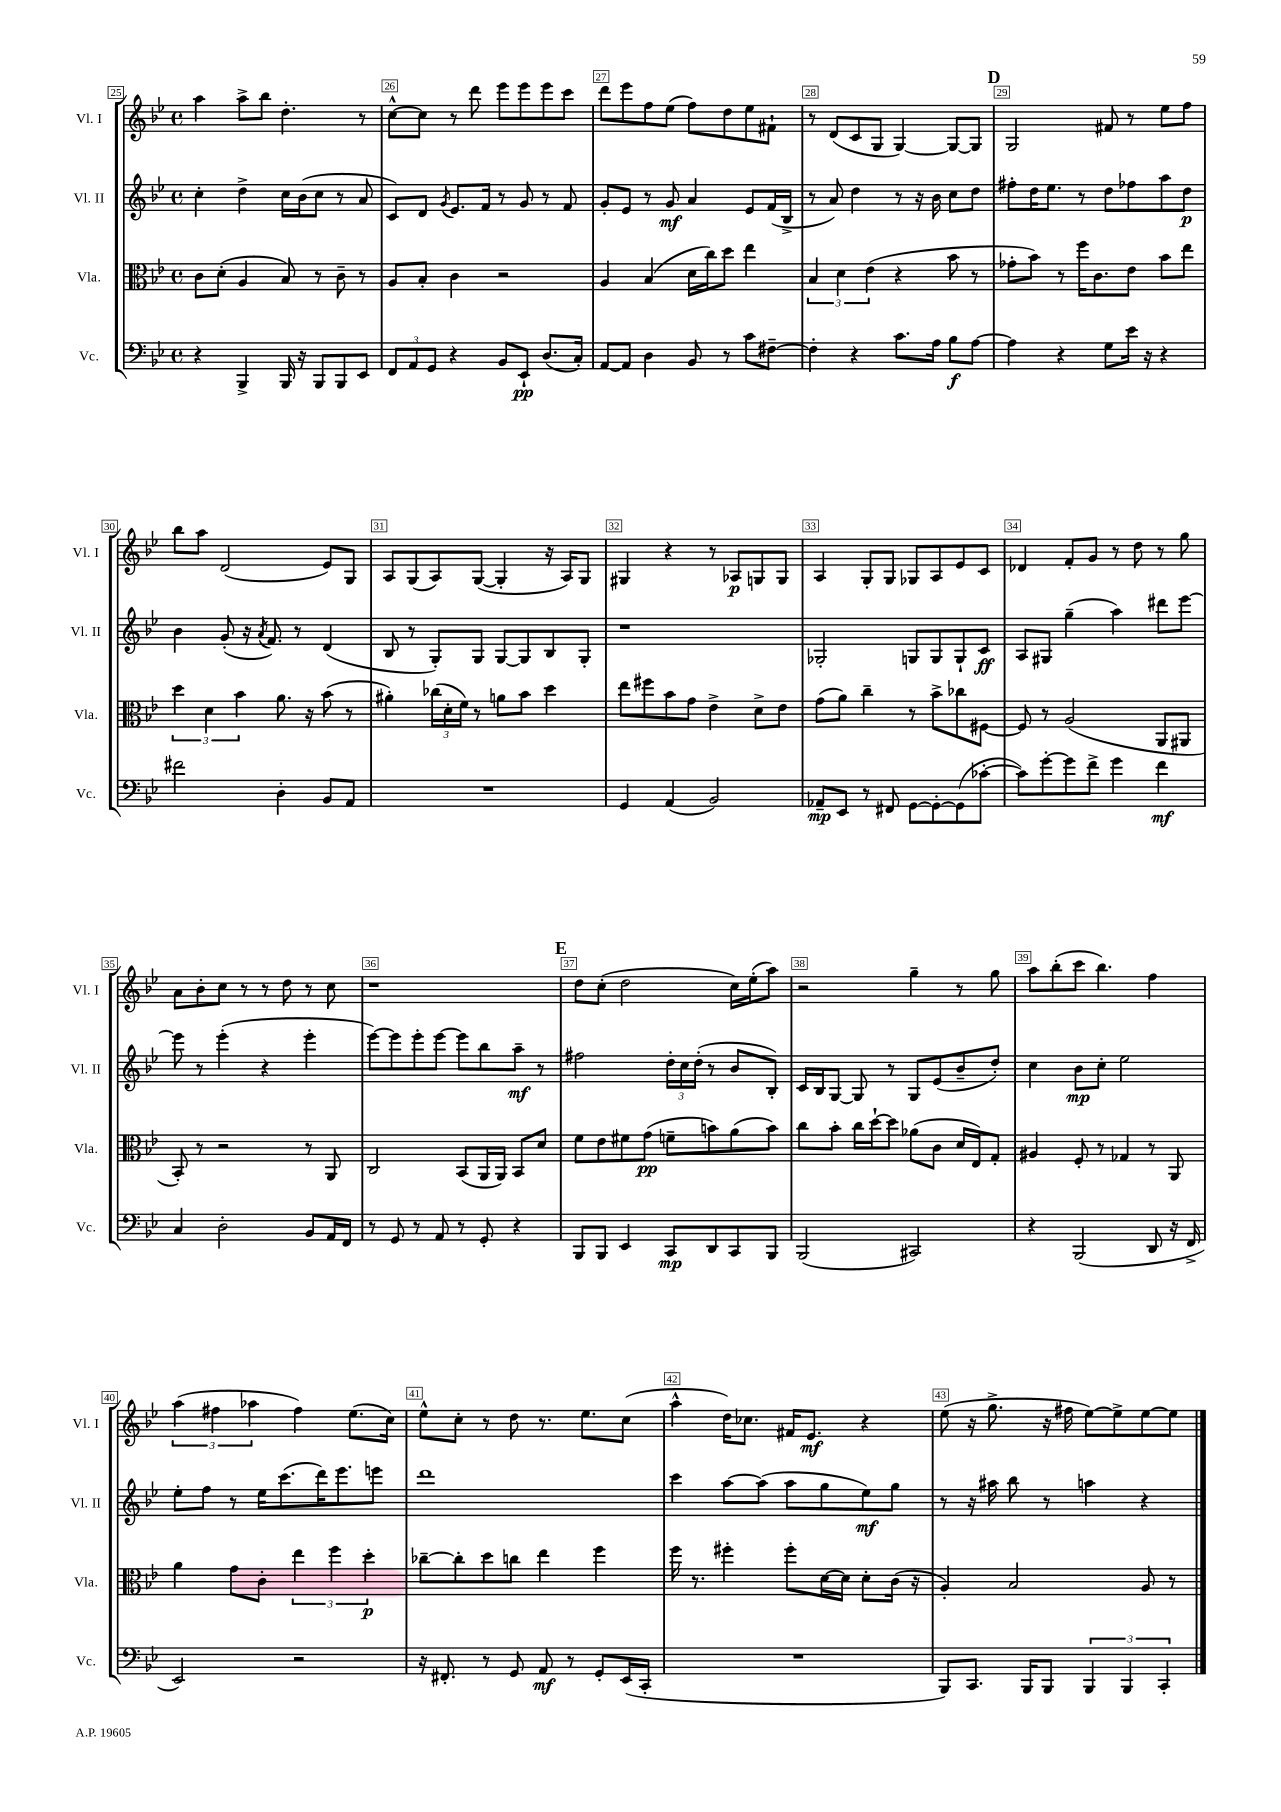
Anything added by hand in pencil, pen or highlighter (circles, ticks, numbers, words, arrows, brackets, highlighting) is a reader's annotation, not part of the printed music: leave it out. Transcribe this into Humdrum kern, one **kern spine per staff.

**kern	**kern	**kern	**kern
*staff4	*staff3	*staff2	*staff1
*clefF4	*clefC3	*clefG2	*clefG2
*k[b-e-]	*k[b-e-]	*k[b-e-]	*k[b-e-]
*M4/4	*M4/4	*M4/4	*M4/4
*met(c)	*met(c)	*met(c)	*met(c)
4r	8c	4cc'	4aa
.	(8d'	.	.
4BBB-^	4A	4dd^	8aa^
.	.	.	8bb-
16BBB-	8B-)	16cc	4.dd'
16r	.	(16b-	.
8BBB-	8r	8cc	.
8BBB-	8c~	8r	.
8EE-	8r	8a	8r
=	=	=	=
12FF	8A	8c)	[8cc^^
12AA	.	.	.
.	8B-'	8d	8cc]
12GG	.	.	.
.	.	8qg	.
4r	4c	8.e-	8r
.	.	.	8ddd
.	.	16f	.
8BB-	2r	8r	8eee-
8EE-`	.	8g	8eee-
(8.D	.	8r	8eee-
.	.	8f	8ccc
16C')	.	.	.
=	=	=	=
[8AA	4A	8g'	8ddd
8AA]	.	8e-	8eee-
4D	(4B-	8r	8ff
.	.	8g	(8ee-
8BB-	16d	4a	8ff)
.	16cc)	.	.
8r	8dd	.	8dd
8c	4ee-	8e-	8ee-
[8F#~	.	(16f	8f#`
.	.	16B-^	.
=	=	=	=
4F#']	6B-	8r	8r
.	.	8a)	(8d
.	6d	.	.
4r	.	4dd	8c
.	(6e-	.	.
.	.	.	8G
8.c	4r	8r	[4G)
.	.	16r	.
16A	.	16b-	.
8B-	8b-	8cc	8G_
[8A	8r	8dd	8G]
=	=	=	=
4A]	8g-'	8ff#'	2G
.	8b-)	16dd	.
.	.	8.ee-	.
4r	8r	.	.
.	16ff	8r	.
.	8.c	.	.
8G	.	8dd	8f#
16e-	8e-	8ff-	8r
16r	.	.	.
4r	8b-	8aa	8ee-
.	8ee-	8dd	8ff
=	=	=	=
2f#	6dd	4b-	8bb-
.	.	.	8aa
.	6d	.	.
.	.	(8g'	(2d
.	6b-	.	.
.	.	16r	.
.	.	8qa	.
.	.	8.f)	.
4D'	8.a	.	.
.	.	8r	.
.	16r	.	.
8BB-	(8b-	(4d	8e-)
8AA	8r	.	8G
=	=	=	=
1r	4a#')	8B-	8A
.	.	8r	(8G
.	(24cc-	8G')	8A)
.	24d'	.	.
.	24f)	.	.
.	8r	8G	([8G
.	8a	[8G	4G']
.	8b-	8G]	.
.	4dd	8B-	16r
.	.	.	16A)
.	.	8G'	8G
=	=	=	=
4GG	8ee-	1r	4G#
.	8ff#	.	.
(4AA	8b-	.	4r
.	8g	.	.
2BB-)	4e-^	.	8r
.	.	.	8A-
.	8d^	.	8G
.	8e-	.	8G
=	=	=	=
8AA-~	(8g	2G-'	4A
8EE-	8a)	.	.
8r	4cc~	.	8G'
8FF#	.	.	8G
[8GG	8r	8G	8G-
8GG'_	8b-^	8G	8A
(8GG]	8cc-	8G`	8e-
[8c-'	[8F#	8c	8c
=	=	=	=
8c-])	8F#]	8A	4d-
[8g'	8r	8G#	.
8g]	(2A	(4gg~	8f'
8f^	.	.	8g
4g	.	4aa)	8r
.	.	.	8dd
4f	8AA	8ddd#	8r
.	8AA#	[8eee-	8gg
=	=	=	=
4C	8BB-')	8eee-]	8a
.	8r	8r	8b-'
2D'	2r	(4eee-'	8cc
.	.	.	8r
.	.	4r	8r
.	.	.	8dd
8BB-	8r	4eee-'	8r
16AA	8AA	.	8cc
16FF	.	.	.
=	=	=	=
8r	2C	[8eee-)	1r
8GG	.	8eee-]	.
8r	.	8eee-'	.
8AA	.	[8eee-	.
8r	(8BB-	8eee-]	.
8GG'	16AA	8bb-	.
.	16AA)	.	.
4r	8BB-	8aa~	.
.	8d	8r	.
=	=	=	=
8BBB-	8f	2ff#	8dd
8BBB-	8e-	.	(8cc'
4EE-	8f#	.	2dd
.	(8g	.	.
8CC	8f~	24dd'	.
.	.	24cc	.
.	.	(24dd'	.
8DD	8b)	8r	.
8CC	(8a	8b-	16cc)
.	.	.	(16ee-'
8BBB-	8b)	8B-')	8aa)
=	=	=	=
(2BBB-	8cc	16c	2r
.	.	16B-	.
.	8b-'	[8G	.
.	16cc	8G]	.
.	[16dd`	.	.
.	8dd]	8r	.
2CC#)	(8a-	8G	4gg~
.	8c	(8e-	.
.	16d	8b-~	8r
.	16E-)	.	.
.	8G'	8dd')	8gg
=	=	=	=
4r	4A#	4cc	8aa
.	.	.	(8bb-'
(2BBB-	8F'	8b-	8ccc
.	8r	8cc'	4.bb-)
.	4G-	2ee-	.
8DD	8r	.	4ff
16r	8AA	.	.
16FF^	.	.	.
=	=	=	=
2EE-)	4a	8ee-'	(6aa
.	.	8ff	.
.	.	.	6ff#
.	8g	8r	.
.	.	.	6aa-
.	8c'	16ee-	.
.	.	(8.ccc	.
2r	6ee-	.	4ff#)
.	.	16ddd)	.
.	6ff	.	.
.	.	8.eee-	.
.	.	.	(8.ee-
.	6dd'	.	.
.	.	8eee	.
.	.	.	16cc)
=	=	=	=
16r	[8cc-~	1ddd	8ee-^^
8.FF#'	.	.	.
.	8cc-']	.	8cc'
8r	8dd	.	8r
8GG	8cc	.	8dd
8AA	4ee-	.	8.r
8r	.	.	.
.	.	.	8.ee-
8GG'	4ff	.	.
(16EE-	.	.	(8cc
16CC'	.	.	.
=	=	=	=
1r	16ff	4ccc	4aa^^
.	8.r	.	.
.	4ff#'	[8aa	16dd)
.	.	.	8.cc-
.	.	(8aa]	.
.	8ff#'	8aa	16f#
.	.	.	8.e-
.	[16d	8gg	.
.	16d]	.	.
.	8d'	8ee-)	4r
.	(16c	8gg	.
.	16r	.	.
=	=	=	=
8BBB-)	4A')	8r	(8ee-
8.CC	.	16r	16r
.	.	16aa#	8.gg^
.	2B-	8bb-	.
16BBB-	.	.	.
8BBB-	.	8r	16r
.	.	.	16ff#
6BBB-	.	4aa	[8ee-)
.	.	.	8ee-^]
6BBB-	.	.	.
.	8A	4r	[8ee-
6CC'	.	.	.
.	8r	.	8ee-]
==	==	==	==
*-	*-	*-	*-
